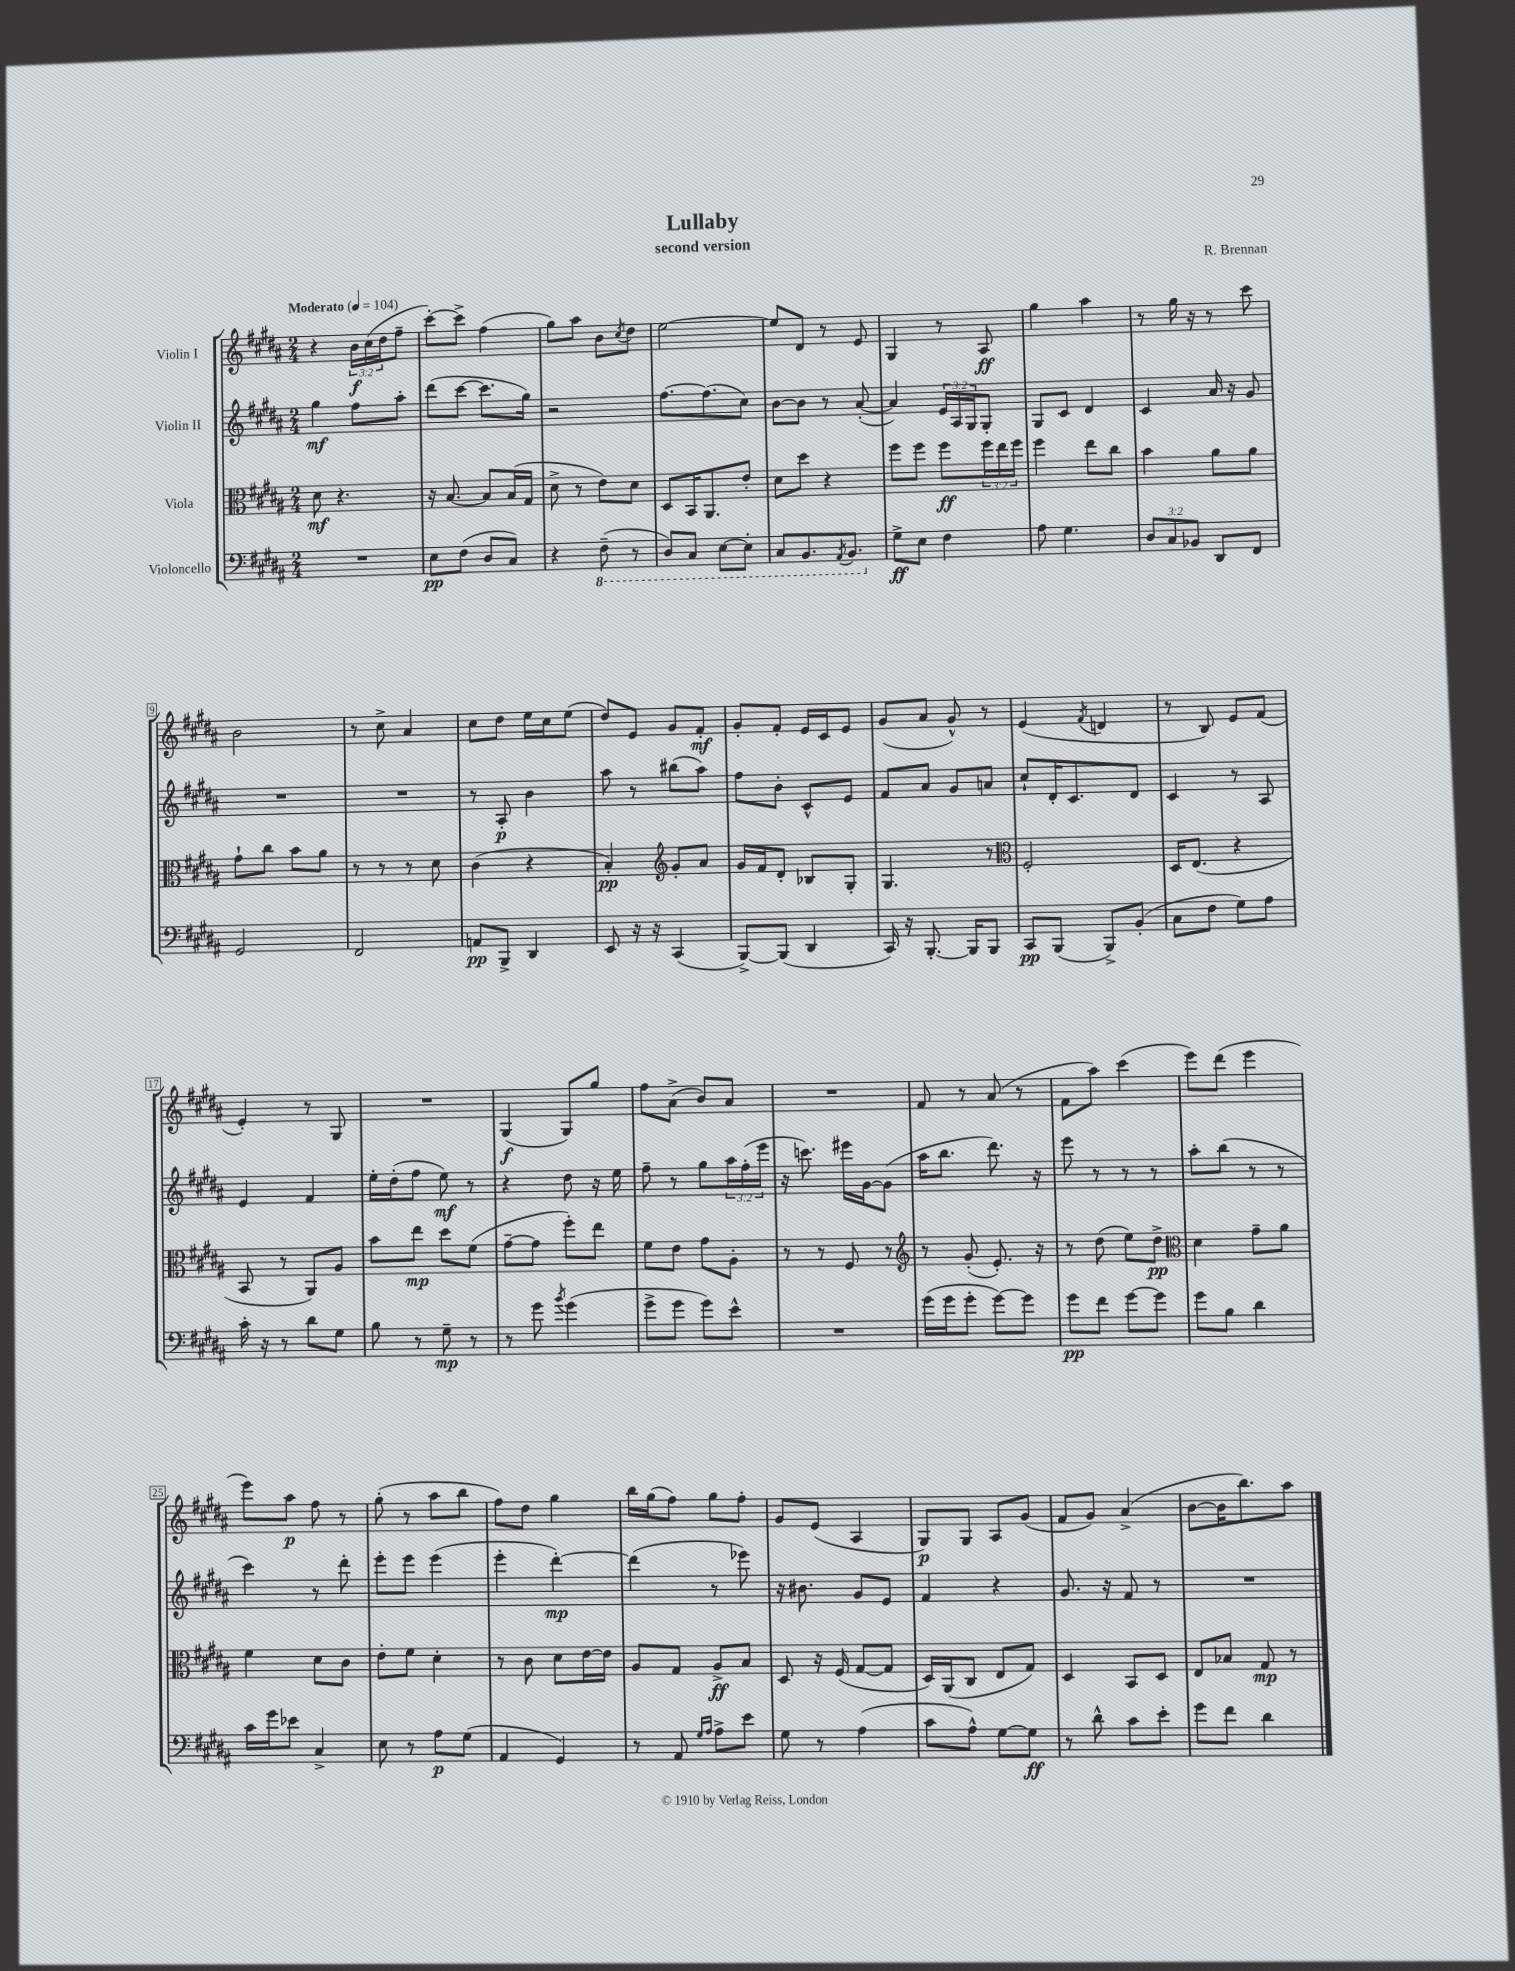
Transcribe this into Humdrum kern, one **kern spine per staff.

**kern	**kern	**kern	**kern
*staff4	*staff3	*staff2	*staff1
*clefF4	*clefC3	*clefG2	*clefG2
*k[f#c#g#d#a#]	*k[f#c#g#d#a#]	*k[f#c#g#d#a#]	*k[f#c#g#d#a#]
*M2/4	*M2/4	*M2/4	*M2/4
*MM104	*MM104	*MM104	*MM104
2r	8d#	4gg#	4r
.	4.r	.	.
.	.	8ff#	24b
.	.	.	(24cc#
.	.	.	24dd#
.	.	8aa#'	8ff#~
=	=	=	=
8E	16r	(8ddd#	[8ccc#')
.	[8.B	.	.
(8F#	.	[8ccc#	8ccc#^]
8D#	8B]	8.ccc#]	(4ff#
8C#)	(16B	.	.
.	16G#	16gg#)	.
=	=	=	=
4r	8d#^	2r	8gg#)
.	8r	.	8aa#
(8FF#~	8e)	.	8b
.	.	.	8qcc#
8r	8d#	.	8dd#
=	=	=	=
8DD#)	8D#	[8.ff#	[2ee
8CC#	16BB	.	.
.	8.AA#	(8.ff#]	.
[8EE	.	.	.
8EE']	8e'	8cc#)	.
=	=	=	=
8CC#	8d#	[8b	8ee]
8.BBB	8dd#	8b]	8d#
.	4r	8r	8r
8qAAA#	.	.	.
8.BBB	.	.	.
.	.	([8a#'	8e
=	=	=	=
8G#^	8ff#	4a#])	4G#
8E	8ff#	.	.
4F#	8ff#	24e	8r
.	.	24A#	.
.	.	24G#	.
.	24ff#	8G#'	8A#
.	24ee	.	.
.	24ff#	.	.
=	=	=	=
8A#	4ff#	8G#	4gg#
4.G#	.	8c#	.
.	8ee	4d#	4aa#
.	8cc#	.	.
=	=	=	=
12D#	4b	4c#	8r
12C#	.	.	.
.	.	.	16gg#
12BB-	.	.	.
.	.	.	16r
8DD#	8a#	16a#	8r
.	.	16r	.
8FF#	8a#	8g#	8ccc#
=	=	=	=
2GG#	8g#`	2r	2b
.	8cc#	.	.
.	8b	.	.
.	8a#	.	.
=	=	=	=
2FF#	8r	2r	8r
.	8r	.	8cc#^
.	8r	.	4a#
.	8d#	.	.
=	=	=	=
8AA	(4c#	8r	8cc#
8BBB^	.	8A#'	8dd#
4DD#	4r	4b	16ee
.	.	.	16cc#
.	.	.	(8ee
=	=	=	=
8EE	4B')	8aa#	8dd#)
16r	.	8r	8e
16r	.	.	.
*	*clefG2	*	*
(4CC#	8g#'	(8bb#	8g#
.	8a#	8aa#)	8f#'
=	=	=	=
[8BBB^)	16g#	8ff#	8g#'
.	16f#	.	.
(8BBB]	8d#'	8b'	8f#'
4DD#	8B-	8c#^^	16e
.	.	.	16c#
.	8G#'	8e	8e
=	=	=	=
16CC#)	4.G#	8f#	(8g#
16r	.	.	.
[8.BBB'	.	8a#	8a#
.	.	8g#	8g#^^)
16BBB]	.	.	.
8BBB	8r	8a	8r
=	=	=	=
*	*clefC3	*	*
8CC#	2F#'	8cc#`	(4e
(8BBB	.	16d#'	.
.	.	8.c#	.
.	.	.	8qf#
8BBB^)	.	.	4d
(8BB'	.	8d#	.
=	=	=	=
8C#	16D#	4c#	8r
.	(8.E	.	.
8F#	.	.	8B)
8G#)	4r	8r	8e
8A#	.	8A#	(8f#
=	=	=	=
16c#'	8BB	4e	4e')
16r	.	.	.
8r	8r	.	.
8d#	8AA#)	4f#	8r
8G#	8A#	.	8G#
=	=	=	=
8B	8b	16ee'	2r
.	.	(16dd#'	.
8r	8ee	8ff#	.
8G#~	8dd#	8ee)	.
8r	(8f#	8r	.
=	=	=	=
8r	[8g#~	4r	(4G#
8g#	8g#]	.	.
8qb	.	.	.
(4g#	8ff#')	8dd#	8G#)
.	8ee	16r	8gg#
.	.	16ee	.
=	=	=	=
8g#^	8f#	8ff#~	8ff#
8g#	8e	8r	(8a#^
8g#)	8g#	8gg#	8b)
8e^^	8A#'	24aa#	8a#
.	.	(24ff#'	.
.	.	24eee	.
=	=	=	=
2r	8r	16r	2r
.	.	8.ccc)	.
.	8r	.	.
.	8F#	16eee#	.
.	.	[16g#	.
.	8r	(8g#]	.
=	=	=	=
*	*clefG2	*	*
(16g#	8r	16aa#	8f#
16g#	.	8.bb	.
8g#'	(8g#'	.	8r
[8g#)	8.e')	8.ddd#)	(8a#
8g#]	.	.	8r
.	16r	16r	.
=	=	=	=
8g#	8r	8eee	8f#
8f#	(8dd#	8r	8aa#)
[8g#	8ee)	8r	(4ccc#
8g#]	8dd#^	8r	.
=	=	=	=
*	*clefC3	*	*
8g#	4d#	8aa#'	8eee)
8B	.	(8bb	(8ddd#
4d#	8g#~	8r	4eee
.	8a#	8r	.
=	=	=	=
16c#	4f#	4ccc#)	8eee)
16g#	.	.	.
8e-	.	.	8aa#
4C#^	8d#	8r	8ff#
.	8c#	8ddd#'	8r
=	=	=	=
8E	8e'	8eee'	(8gg#'
8r	8f#	8eee	8r
8A#	4d#'	(4eee	8aa#
(8G#	.	.	8bb
=	=	=	=
4AA#	8r	4eee'	8ff#)
.	8c#	.	8dd#
4GG#)	8d#	[4ddd#')	4gg#
.	[16e	.	.
.	16e]	.	.
=	=	=	=
8r	8A#	(4ddd#]	16bb
.	.	.	(16gg#
8AA#	8G#	.	8ff#)
16qqG#	.	.	.
16qqA#	.	.	.
8A#^	8A#^	8r	8gg#
8e	8B	8eee-)	8ff#'
=	=	=	=
8G#	8D#	16r	8g#
.	.	8.b#	.
8r	16r	.	(8e
.	(16F#	.	.
(4A#	[8G#	8g#	4A#
.	8G#]	8e	.
=	=	=	=
8c#	16D#)	4f#	8G#)
.	(16AA#	.	.
8A#^^)	8C#	.	8G#
[8G#	8E	4r	8A#
8G#]	8G#)	.	(8g#
=	=	=	=
8r	4D#	8.g#	8f#
8d#^^	.	.	8g#)
.	.	16r	.
8c#	8BB	8f#	(4a#^
8e'	8D#	8r	.
=	=	=	=
8g#	8E	2r	[8b
8f#	8B-	.	16b]
.	.	.	8.bb)
4d#	8G#	.	.
.	8r	.	8aa#
==	==	==	==
*-	*-	*-	*-
